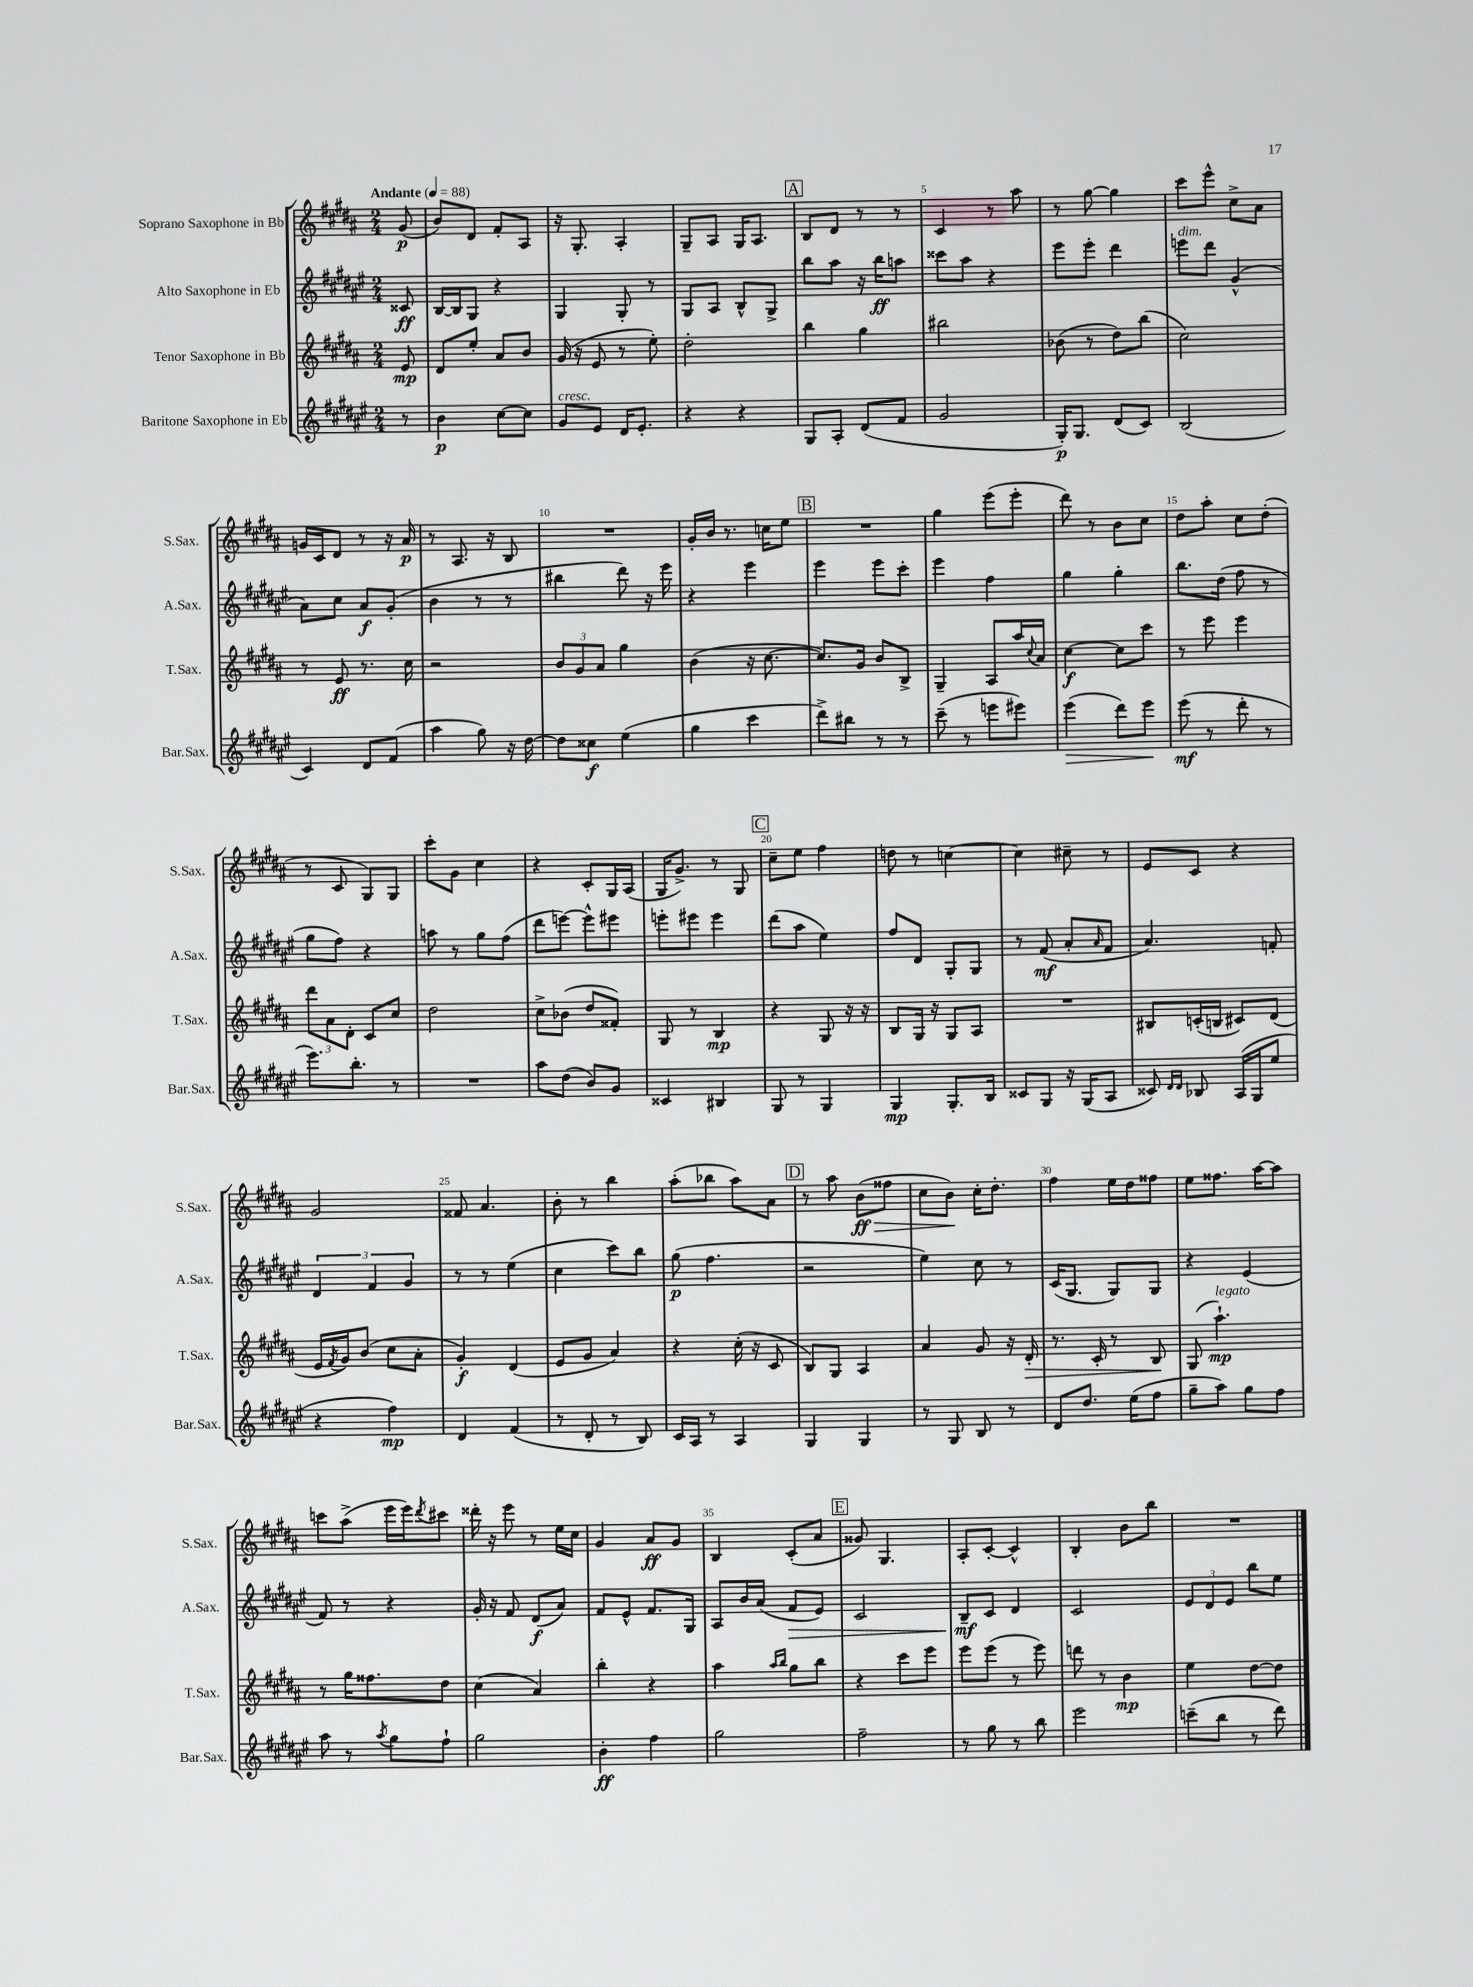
<<
\new StaffGroup <<
\new Staff = "s0" \with { instrumentName = "Soprano Saxophone in Bb" shortInstrumentName = "S.Sax." } {
    \clef treble \key b \major \numericTimeSignature \time 2/4 \partial 8 \tempo "Andante" 4 = 88
    gis'8\p( |
    b'8) dis'8 fis'8-. ais8 |
    r16 gis8.-. ais4-. |
    gis8-- ais8 gis16 ais8. |
    \mark \markup { \box "A" } b8 dis'8 r8 r8 |
    cis'4 r8 ais''8 |
    r8 gis''8~ gis''4 |
    cis'''8 e'''8-^ cis''8-> ais'8 |
    g'16 cis'16 dis'8 r8 r16 ais'16\p |
    r8 ais8. r16 b8 |
    R2 |
    gis'16-. b'16 r8. c''16 e''8 |
    \mark \markup { \box "B" } R2 |
    gis''4 e'''8( e'''8-. |
    dis'''8) r8 b'8 cis''8 |
    dis''8 ais''8-. cis''8 dis''8-.( |
    r8 cis'8 gis8) gis8 |
    cis'''8-. gis'8 cis''4 |
    r4 cis'8-. gis16 ais16( |
    gis16 gis'8.->) r8 gis8 |
    \mark \markup { \box "C" } cis''8-- e''8 fis''4 |
    d''8 r8 c''4~ |
    c''4 cis''8-- r8 |
    e'8 cis'8 r4 |
    gis'2 |
    fisis'8 ais'4. |
    b'8-. r8 b''4 |
    ais''8-.( bes''8 ais''8) ais'8 |
    \mark \markup { \box "D" } r8 ais''8 b'8\ff\>( fisis''8 |
    cis''8 b'8\!) cis''16-. dis''8.-. |
    fis''4 e''16 dis''16 fisis''8 |
    e''8 fisis''8. ais''16~ ais''8 |
    c'''8 ais''8->( e'''16 e'''16) \acciaccatura { dis'''8 } cis'''8 |
    disis'''16-. r16 e'''8 r8 e''16 cis''16 |
    gis'4 ais'8\ff gis'8 |
    b4 cis'8-.( ais'8 |
    \mark \markup { \box "E" } gisis'8) gis4. |
    ais8-. cis'8~-. cis'4-^ |
    b4-. b'8 b''8 |
    R2 \bar "|." |
}
\new Staff = "s1" \with { instrumentName = "Alto Saxophone in Eb" shortInstrumentName = "A.Sax." } {
    \clef treble \key fis \major \numericTimeSignature \time 2/4 \partial 8
    cisis'8\ff |
    b16~ b16 gis8 r4 |
    gis4 gis8-. r8 |
    gis8 ais8 b8-^ gis8-> |
    \mark \markup { \box "A" } b''8 ais''8 r16 b''16\ff a''8 |
    cisis'''8 ais''8 r4 |
    eis'''8 eis'''8-. dis'''4 |
    e'''8^\markup { \italic "dim." } dis'''8 gis'4-^( |
    ais'8) cis''8 ais'8\f gis'8-.( |
    b'4 r8 r8 |
    bis''4 dis'''8) r16 eis'''16 |
    r4 eis'''4 |
    \mark \markup { \box "B" } eis'''4 eis'''8 cis'''8-. |
    eis'''4 fis''4 |
    gis''4 gis''4-. |
    b''8. dis''16( fis''8 r8 |
    gis''8 fis''8) r4 |
    a''8 r8 gis''8 fis''8( |
    dis'''8 e'''8~) e'''8-^ eis'''8 |
    e'''8-. eis'''8 eis'''4 |
    \mark \markup { \box "C" } dis'''8( ais''8 eis''4) |
    fis''8 dis'8 gis8-. gis8 |
    r8 fis'8\mf( ais'8-. \grace { ais'16 } fis'8 |
    ais'4.) f'8-. |
    \tuplet 3/2 { dis'4 fis'4 gis'4 } |
    r8 r8 eis''4( |
    cis''4 cis'''8) b''8 |
    gis''8\p( fis''4. |
    \mark \markup { \box "D" } r2 |
    eis''4) cis''8 r8 |
    cis'16( gis8. gis8) gis8 |
    r4 eis'4( |
    fis'8) r8 r4 |
    gis'16-. r16 fis'8 dis'8\f( ais'8) |
    fis'8 eis'8-^ fis'8. gis16 |
    ais8 b'16 ais'16( fis'8\> eis'8) |
    \mark \markup { \box "E" } cis'2 |
    b8--\mf\! cis'8 dis'4 |
    cis'2 |
    \tuplet 3/2 { eis'8 dis'8 eis'8 } b''8 eis''8 \bar "|." |
}
\new Staff = "s2" \with { instrumentName = "Tenor Saxophone in Bb" shortInstrumentName = "T.Sax." } {
    \clef treble \key b \major \numericTimeSignature \time 2/4 \partial 8
    e'8\mp |
    dis'8 e''8-. ais'8 b'8 |
    gis'16( r16 e'8 r8 e''8-.) |
    dis''2-. |
    \mark \markup { \box "A" } b''4 gis''4 |
    bis''2 |
    bes'8( r8 dis''8) b''8( |
    cis''2) |
    r8 e'8\ff r8. cis''16 |
    r2 |
    \tuplet 3/2 { b'8 gis'8 ais'8 } gis''4 |
    b'4( r16 cis''8.~ |
    \mark \markup { \box "B" } cis''8.) gis'16 b'8 b8-> |
    gis4-- ais8 ais''16 \appoggiatura { cis''8 } ais'16 |
    cis''4~\f cis''8 cis'''8 |
    r8 e'''8 e'''4 |
    \tuplet 3/2 { dis'''8 ais'8 dis'8-. } cis'8 cis''8 |
    dis''2 |
    cis''8-> bes'8( dis''8 fisis'8-.) |
    gis8 r8 b4\mp |
    \mark \markup { \box "C" } r4 gis8 r16 r16 |
    b8 gis16 r16 gis8 ais8 |
    R2 |
    bis8 c'16-.( b16 cis'8) dis'8( |
    e'16 \acciaccatura { fis'8 } gis'16) b'8( cis''8 ais'8-. |
    gis'4-.\f) dis'4( |
    e'8 gis'8 ais'4) |
    r4 cis''16-.( r16 cis'8 |
    \mark \markup { \box "D" } b8) gis8 ais4 |
    ais'4 gis'8 r16 dis'16-.\> |
    r8. cis'16-. r8 b8\! |
    gis8( ais''4.-!\mp^\markup { \italic "legato" }) |
    r8 gis''16 fisis''8. dis''8 |
    cis''4( ais'4) |
    b''4-. r4 |
    ais''4 \grace { ais''16 b''16 } gis''8 b''8 |
    \mark \markup { \box "E" } r4 cis'''8 e'''8 |
    e'''8 e'''8( r8 e'''8) |
    d'''8 r8 b'4\mp |
    e''4 dis''8~ dis''8 \bar "|." |
}
\new Staff = "s3" \with { instrumentName = "Baritone Saxophone in Eb" shortInstrumentName = "Bar.Sax." } {
    \clef treble \key fis \major \numericTimeSignature \time 2/4 \partial 8
    r8 |
    b'4\p cis''8~ cis''8 |
    gis'8^\markup { \italic "cresc." } eis'8 dis'16 eis'8.-. |
    r4 r4 |
    \mark \markup { \box "A" } gis8 ais8-. dis'8( fis'8 |
    gis'2 |
    gis16-.\p) gis8. dis'8( cis'8) |
    b2( |
    cis'4) dis'8 fis'8( |
    ais''4 gis''8) r16 dis''16~ |
    dis''8 cisis''8\f eis''4( |
    gis''4 cis'''4 |
    \mark \markup { \box "B" } dis'''8->) bis''8 r8 r8 |
    cis'''8--( r8 e'''8 eis'''8) |
    eis'''4\>( dis'''8) eis'''8\! |
    eis'''8\mf( r8 dis'''8-. r8 |
    eis'''8.) b''8.-. r8 |
    R2 |
    ais''8 dis''8( b'8) gis'8 |
    cisis'4 bis4 |
    \mark \markup { \box "C" } gis8 r8 gis4 |
    gis4\mp gis8.-. b16 |
    cisis'8 gis8 r16 gis16( ais8 |
    cisis'8) \grace { dis'16 dis'16 } bes8 ais16( gis16 eis''8 |
    r4 fis''4\mp) |
    dis'4 fis'4( |
    r8 dis'8-. r8 b8) |
    cis'16 ais16 r8 ais4 |
    \mark \markup { \box "D" } gis4 gis4 |
    r8 gis8 b8 r8 |
    dis'8 dis''8. eis''16( fis''8 |
    gis''8-- ais''8) gis''8 fis''8 |
    ais''8 r8 \acciaccatura { ais''8 } gis''8 fis''8-! |
    gis''2 |
    b'4-.\ff fis''4 |
    gis''2 |
    \mark \markup { \box "E" } fis''2-- |
    r8 gis''8 r8 b''8 |
    eis'''2 |
    c'''8--( b''8 r8 dis'''8) \bar "|." |
}
>>
>>
\layout { \context { \Score \override BarNumber.break-visibility = ##(#f #t #t) barNumberVisibility = #(every-nth-bar-number-visible 5) } }
